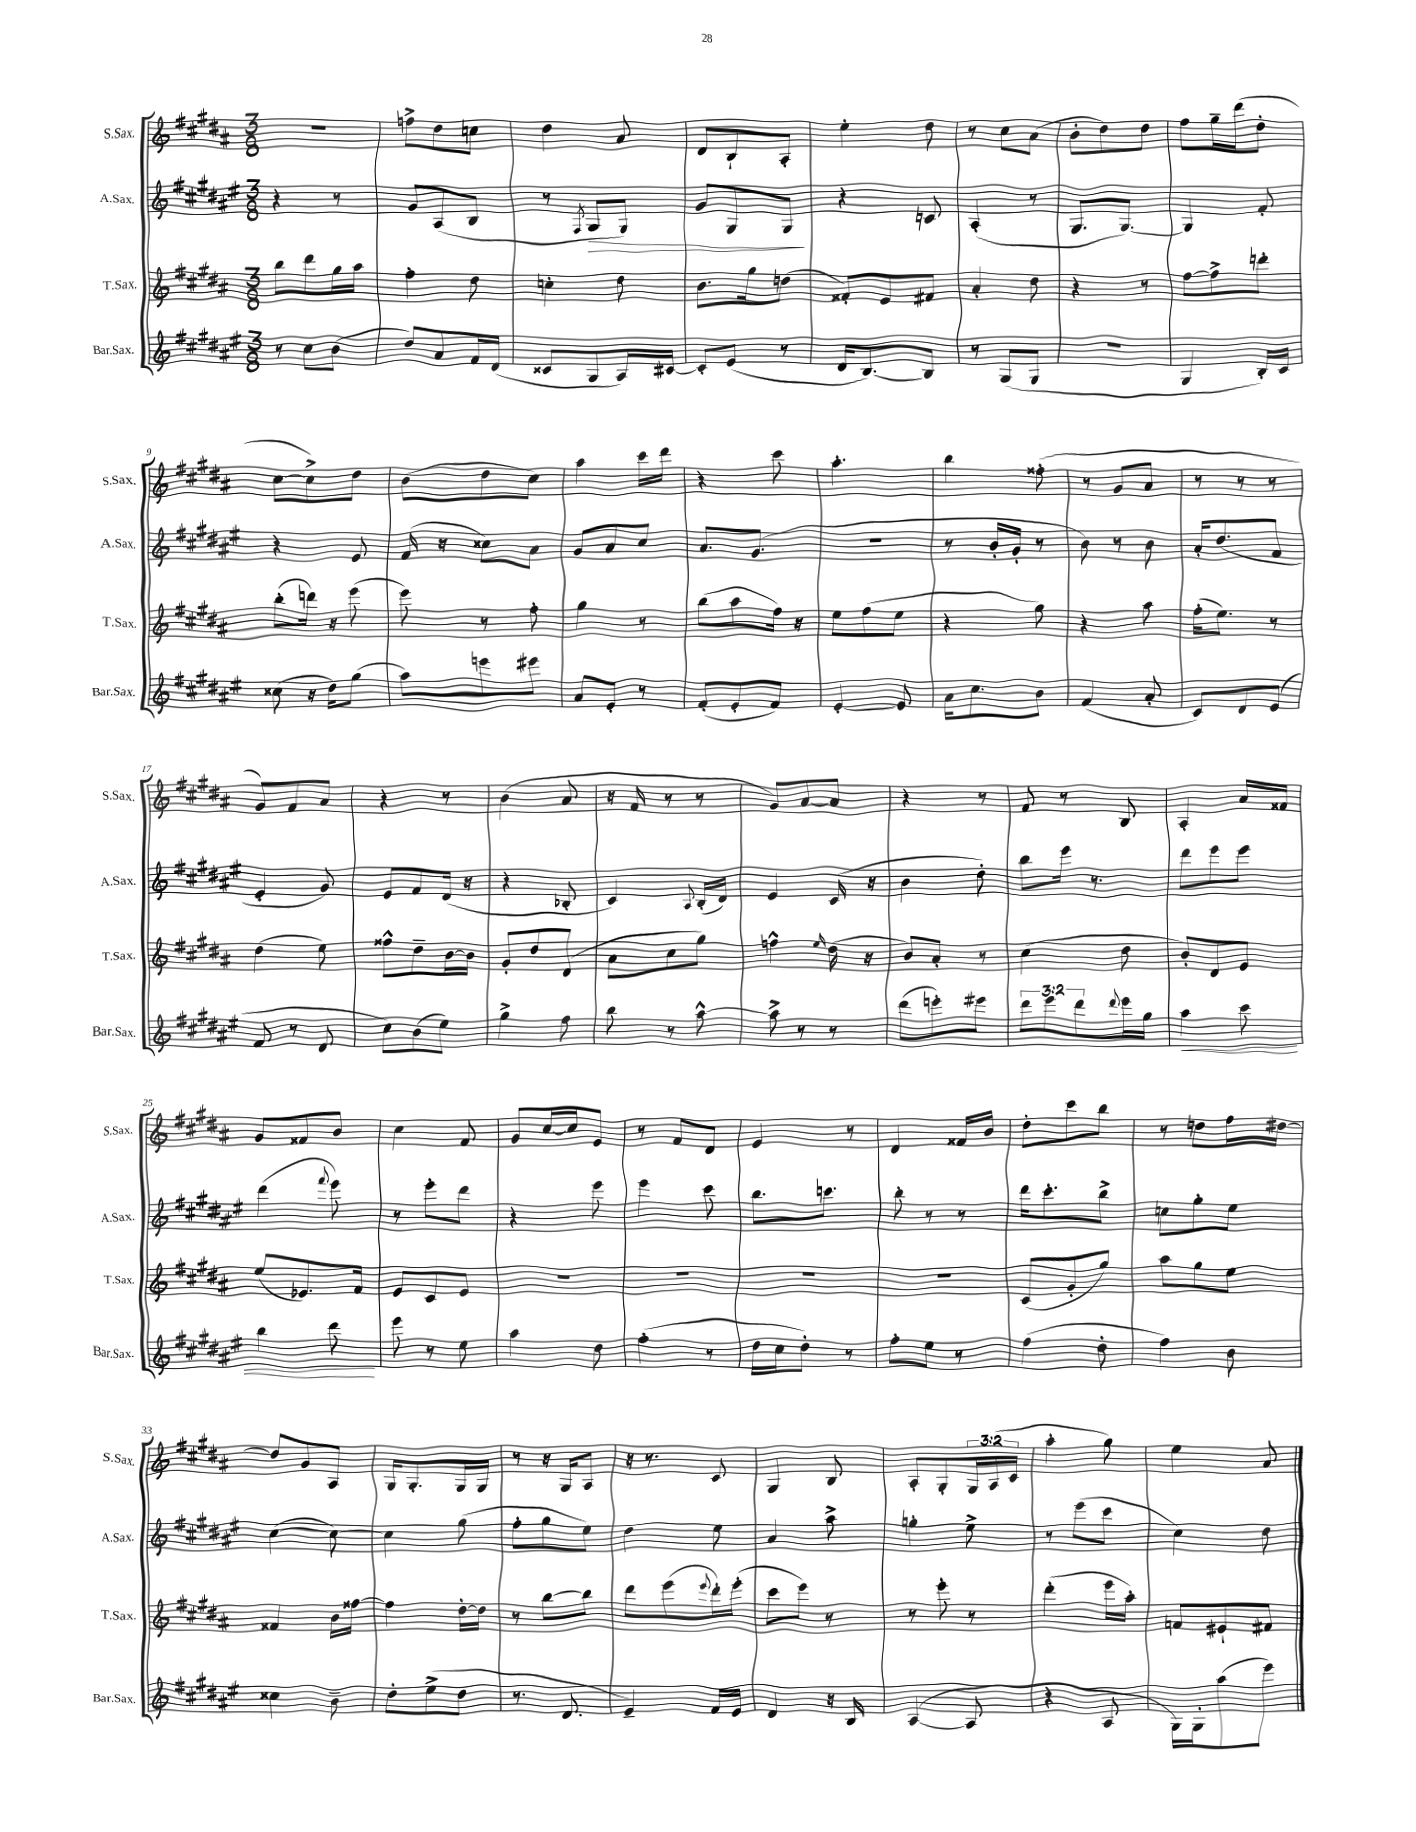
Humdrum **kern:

**kern	**kern	**kern	**kern
*staff4	*staff3	*staff2	*staff1
*clefG2	*clefG2	*clefG2	*clefG2
*k[f#c#g#d#a#e#]	*k[f#c#g#d#a#]	*k[f#c#g#d#a#e#]	*k[f#c#g#d#a#]
*M3/8	*M3/8	*M3/8	*M3/8
8r	8bb	4r	4.r
8cc#	8ddd#	.	.
(8b	16gg#	8r	.
.	16aa#	.	.
=	=	=	=
8dd#)	4ff#'	8g#	8ff^
8a#	.	(8A#	8dd#
16f#	8dd#	8B	8cc
(16d#	.	.	.
=	=	=	=
8c##	4cc'	8r	4dd#
.	.	8qF#	.
8G#	.	8G#	.
16A#)	8dd#	8G#)	8a#
[16c#	.	.	.
=	=	=	=
8c#']	8.b	8g#	8d#
(8e#	.	8G#	8B`
.	16gg#	.	.
8r	(8dd	8G#	8A#'
=	=	=	=
16d#	8f##')	4r	4ee'
[8.B)	.	.	.
.	8e	.	.
8B]	8f#	8c	8dd#
=	=	=	=
8r	4a#'	(4A#'	8r
(8G#	.	.	8cc#
8G#	8dd#	8r	(8a#
=	=	=	=
4.r	4r	8.G#	8b'
.	.	.	8dd#)
.	.	[8.G#)	.
.	8r	.	8dd#
=	=	=	=
4G#	[8ff#	4G#]	8ff#
.	8ff#^]	.	16gg#~
.	.	.	(16ddd#
16B')	8ddd'	8f#'	8dd#'
16c#	.	.	.
=	=	=	=
(8cc##	(8bb'	4r	[8cc#
16r	16ddd)	.	8cc#^])
16dd#)	16r	.	.
(8gg#	(8eee	8e#	8dd#
=	=	=	=
8aa#)	8eee)	(16f#	(8b
.	.	16r	.
8eee	8r	8cc##)	8dd#
8eee#	8ff#'	8a#	8cc#)
=	=	=	=
8a#	4gg#	8g#	4aa#
8e#'	.	8a#	.
8r	8r	8cc#	16ccc#
.	.	.	16ddd#
=	=	=	=
(8f#'	(8bb	8.a#	4r
8e#'	8aa#	.	.
.	.	(8.g#	.
8f#)	16ff#)	.	8ccc#
.	16r	.	.
=	=	=	=
[4e#'	8ee	4.r	4.aa#'
.	(8ff#	.	.
8e#]	8ee	.	.
=	=	=	=
16a#	4r	8r	4bb
8.cc#	.	.	.
.	.	16b'	.
.	.	16g#'	.
8b	8gg#)	8r	(8ff##'
=	=	=	=
(4f#	4r	8b)	8r
.	.	8r	8g#
8a#'	8aa#	8b	8a#
=	=	=	=
8c#)	(16ff#'	16a#'	8r
.	8.ee)	(8.dd#	.
8d#	.	.	8r
(8e#	8r	8f#	8r
=	=	=	=
8f#	(4dd#	4e#'	8g#)
8r	.	.	8f#
8d#	8ee)	8g#)	8a#
=	=	=	=
8cc#)	8ff##^^	8e#	4r
(8b	8dd#~	8f#	.
8ee#)	[16b	(16d#	8r
.	16b]	16r	.
=	=	=	=
4gg#^	8g#'	4r	(4b
.	8dd#	.	.
8ff#	(8d#	8B-'	8a#
=	=	=	=
8bb	8a#	4c#)	16r
.	.	.	16f#
8r	8cc#	.	8r
.	.	8qqA#	.
[8aa#^^	8gg#)	(16B'	8r
.	.	16d#)	.
=	=	=	=
8aa#^]	4ff^^	4e#	8g#)
8r	.	.	[8a#
.	16qqee	.	.
8r	(16dd#	(16c#	8a#]
.	16r	16r	.
=	=	=	=
(8ddd#	8b)	4b	4r
8eee')	8a#'	.	.
8eee#	8r	8dd#')	8r
=	=	=	=
12ddd#	(4cc#	8bb	8f#
12eee#	.	.	.
.	.	16eee#	8r
12ddd#	.	.	.
.	.	8.r	.
8qqddd#	.	.	.
16eee#	8dd#	.	8B
16gg#	.	.	.
=	=	=	=
4aa#	8b')	8ddd#	4A#'
.	8d#	8eee#	.
8ccc#	8e	8eee#	16a#
.	.	.	16f##
=	=	=	=
4bb	(8ee	(4ddd#	8g#
.	8.e-)	.	8f##
.	.	8qqfff#	.
8ddd#	.	8eee#)	8b
.	16f#	.	.
=	=	=	=
8eee#	8e	8r	4cc#
8r	8c#	8eee#'	.
8ee#	8e	8ddd#	8f#
=	=	=	=
4aa#	4.r	4r	8g#
.	.	.	[16cc#
.	.	.	16cc#]
8dd#	.	8eee#	8e
=	=	=	=
(4ff#'	4.r	4eee#	8r
.	.	.	8f#
8r	.	8ccc#	8d#
=	=	=	=
16dd#	4.r	8.bb	4e
16cc#	.	.	.
8dd#')	.	.	.
.	.	8.ccc	.
8r	.	.	8r
=	=	=	=
8ff#'	4.r	8bb'	4d#
8ee#	.	8r	.
8r	.	8r	16f##
.	.	.	16b
=	=	=	=
(4ff#	(8c#	16ddd#	8dd#'
.	.	8.ccc#'	.
.	8g#'	.	8ccc#
8dd#'	8gg#)	8bb^	8bb
=	=	=	=
4ff#)	8aa#	8cc	8r
.	8gg#	8gg#'	8dd
8b	8ee	8ee#	16ff#
.	.	.	[16dd#
=	=	=	=
4cc##	4f##	([4cc#	8dd#]
.	.	.	8g#
8b~	16b	8cc#_)	8A#
.	[16ff##	.	.
=	=	=	=
8dd#'	4ff##]	4cc#]	16G#
.	.	.	8.G#'
(8ee#^	.	.	.
8dd#	[16dd#'	(8gg#	16G#
.	16dd#]	.	16G#
=	=	=	=
8.r	8r	8ff#'	8r
.	[8bb	8gg#	16r
8.d#	.	.	16G#
.	8bb]	8ee#)	8A#
=	=	=	=
4e#~)	8ddd#	4dd#	16r
.	.	.	8.r
.	(8eee	.	.
.	8qqeee	.	.
16f#	16ddd#')	8ee#	8c#
16e#	(16eee'	.	.
=	=	=	=
4d#	8ccc#	4a#	4G#
.	8eee)	.	.
16r	8r	8aa#^	8B
16B	.	.	.
=	=	=	=
([4A#	8r	4gg'	8A#'
.	8eee'	.	8G#'
8A#]	8r	8ee#^	24G#
.	.	.	(24A#
.	.	.	24c#
=	=	=	=
4r	(4ddd#'	8r	4aa#'
.	.	(8eee#	.
8A#	16eee	8ccc#	8gg#)
.	16aa#')	.	.
=	=	=	=
16G#)	8f	4cc#)	4ee
16G#'	.	.	.
(8aa#	8e#`	.	.
8eee#)	8f#	8dd#	8a#
==	==	==	==
*-	*-	*-	*-
